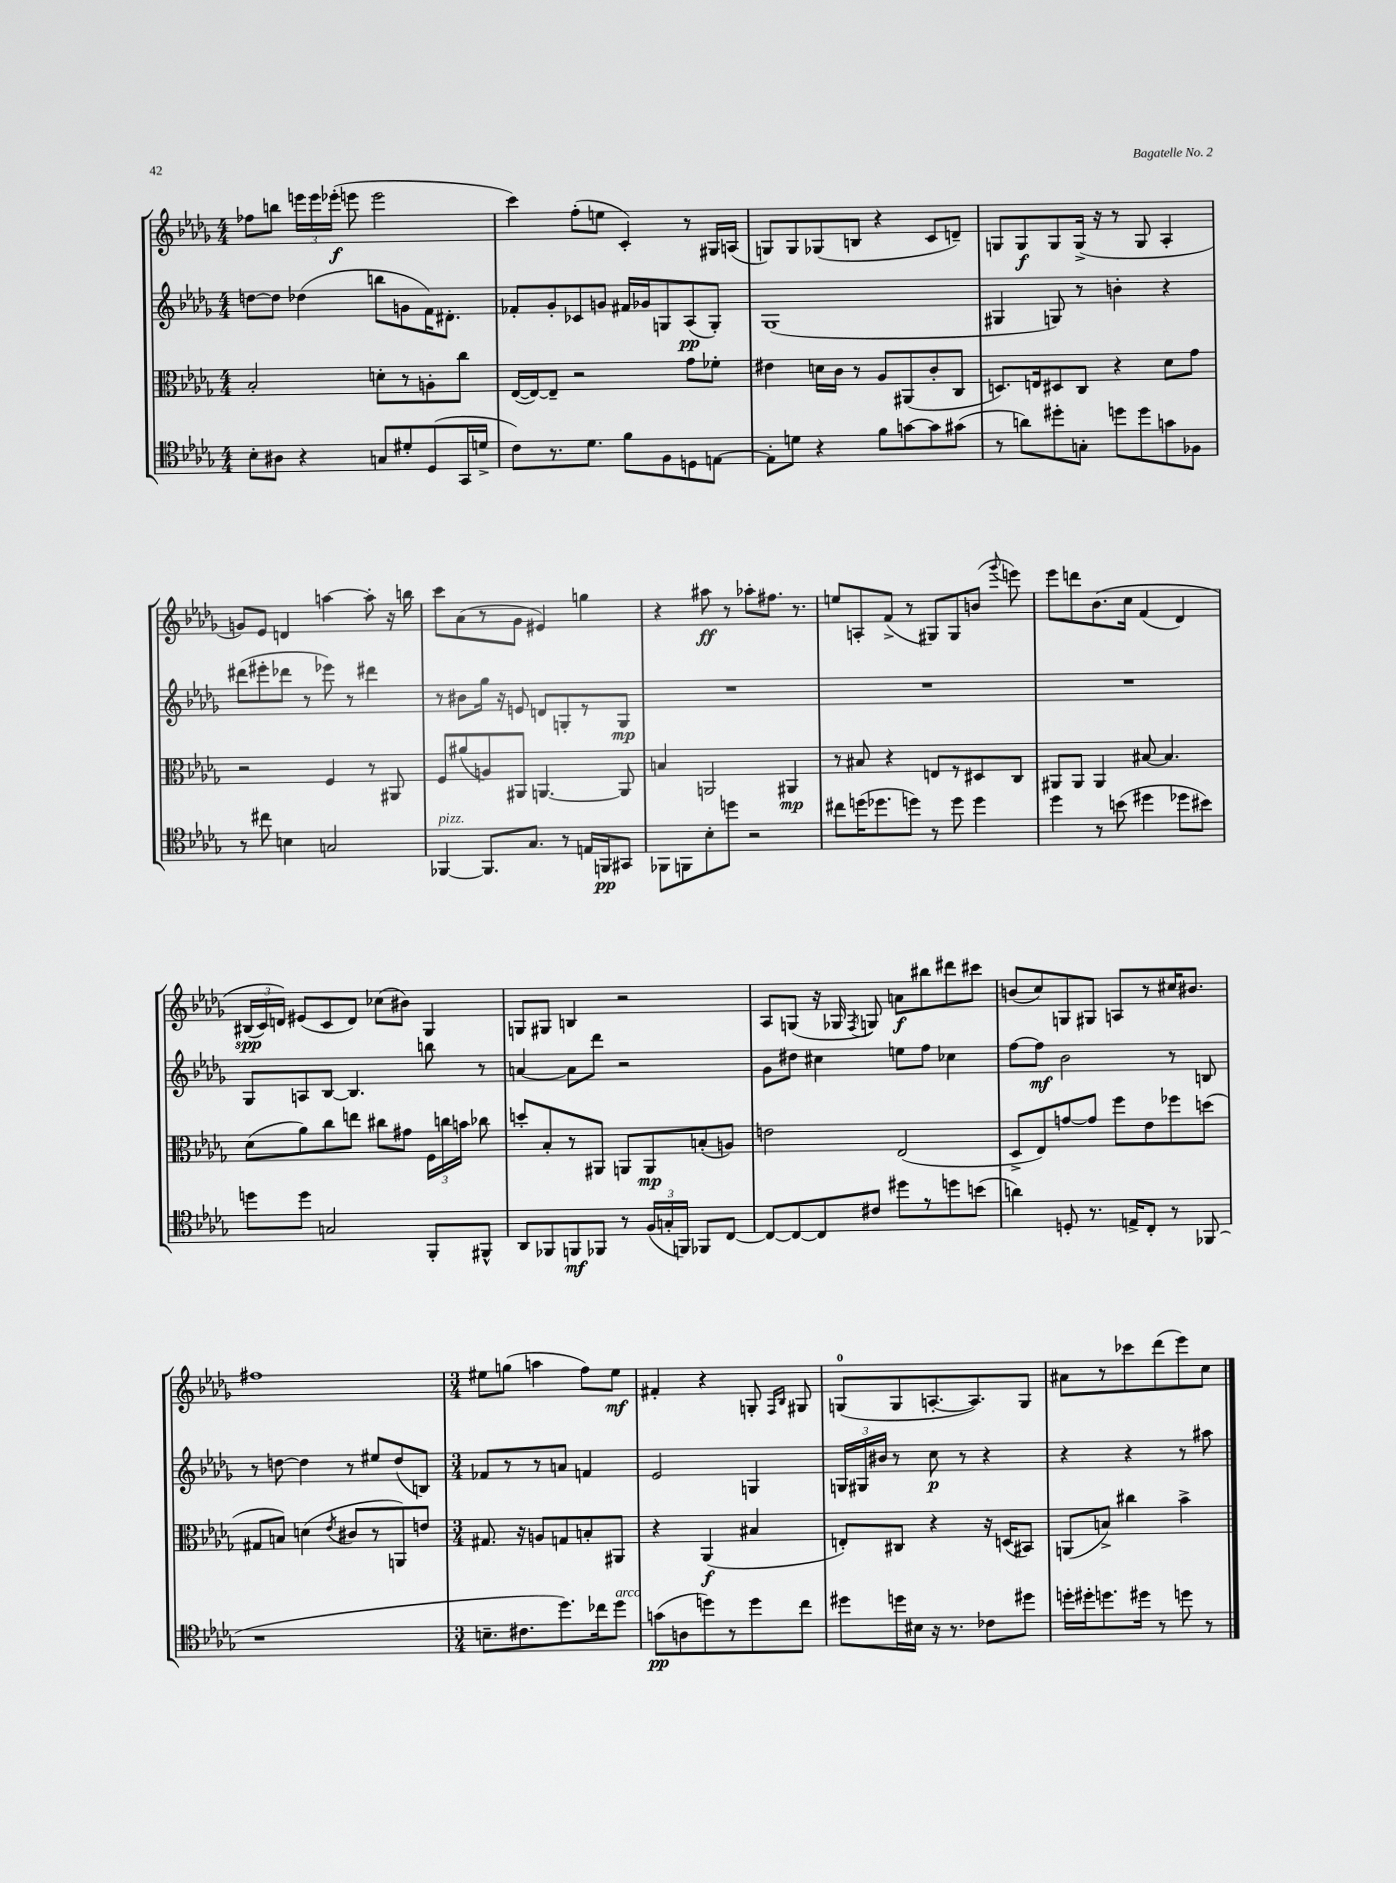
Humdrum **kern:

**kern	**kern	**kern	**kern
*staff4	*staff3	*staff2	*staff1
*clefC4	*clefC3	*clefG2	*clefG2
*k[b-e-a-d-g-]	*k[b-e-a-d-g-]	*k[b-e-a-d-g-]	*k[b-e-a-d-g-]
*M4/4	*M4/4	*M4/4	*M4/4
8B-'	2B-'	[8dd	8ff-
8A#	.	8dd]	8bb
4r	.	(4dd-	24eee
.	.	.	24eee
.	.	.	(24eee-'
.	.	.	8eee
8G	8d'	8bb	2eee
8d#'	8r	8g	.
(8D-	8A'	16f)	.
.	.	8.d#'	.
16GG-	8cc	.	.
16d^	.	.	.
=	=	=	=
8c)	([16E-	8f-'	4ccc)
.	16E-_)	.	.
8.r	8E-~]	8g-'	.
.	2r	8c-	(8ff'
8.d-	.	.	.
.	.	8g	8ee
8f	.	16f#	4c')
.	.	16g-	.
8F	.	8G	.
8D	8g-	(8A-	8r
[8E	8f-'	8G')	16G#
.	.	.	(16A
=	=	=	=
8E']	4e#	(1G-	8G)
8d	.	.	8G
4r	16d	.	(8G-
.	16c	.	.
.	8r	.	8B
8f	8A-	.	4r
[8g	(8AA#	.	.
8g]	8c'	.	8c
(8g#	8C	.	8d~)
=	=	=	=
8r	8.D)	4G#	8G
8a)	.	.	8G
.	16E	.	.
8dd#'	8D#	8G)	8G
8G'	8C	8r	(16G^
.	.	.	16r
8dd	4r	4b'	8r
8dd	.	.	8G
8g	8d-	4r	4A-'
8F-	8g-	.	.
=	=	=	=
8r	2r	(8ddd#	8g)
8cc#	.	8eee#'	8e-
4B	.	8ddd-	4d
.	.	8r	.
2G	4F	8eee-)	[4aa
.	.	8r	.
.	8r	4ddd#	8aa']
.	8AA#	.	16r
.	.	.	16bb
=	=	=	=
[4FF-	8F	8r	8ccc
.	(8a#	8b#	(8a-
8.FF-]	8A)	16gg-	8r
.	.	16r	.
.	8AA#	8e	8g-
8.G-	.	.	.
.	[4.AA	8d	4e#)
8r	.	8G'	.
16E	.	8r	4gg
16FF	.	.	.
8GG#	8AA]	8G	.
=	=	=	=
8FF-	4B	1r	4r
8FF	.	.	.
8B-'	2AA	.	8aa#
8dd	.	.	8r
2r	.	.	8aa-'
.	.	.	8.ff#
.	4AA#	.	.
.	.	.	8.r
=	=	=	=
8cc#	8r	1r	8ee
(16dd	8B#	.	8A'
8.dd-	.	.	.
.	4r	.	(8f^
8dd)	.	.	8r
8r	8E	.	8G#)
8dd	8r	.	8G#
4dd	8D#	.	(8b
.	.	.	8qqggg-
.	8C	.	8eee)
=	=	=	=
4dd-	8AA#	1r	8eee-
.	8AA#	.	8ddd
8r	4AA#	.	&(8.b-
(8b	.	.	.
.	.	.	16cc
4dd#	[8B#	.	(4f
.	4.B#]	.	.
8dd-	.	.	4d-)
8b#)	.	.	.
=	=	=	=
8dd	(8d-	8G-	(24B#
.	.	.	24c)
.	.	.	24d&)
8dd	8a-)	8A	(8e#
2G	8cc	[8B-	8c
.	8ee	4.B-]	8d)
.	8cc#	.	(8cc-
.	8g#	.	8b#)
8FF'	24F	8bb	4G-
.	24cc	.	.
.	24b	.	.
8FF#^^	8cc-	8r	.
=	=	=	=
8AA-	8dd'	[4a	8G
8FF-	8B-'	.	8G#
8FF	8r	8a]	4B
8FF-	8AA#	8ddd-	.
8r	8AA	2r	2r
(24F	8AA	.	.
24G'	.	.	.
24FF)	.	.	.
8FF-	(8B'	.	.
[8C	8A)	.	.
=	=	=	=
8C_	2e	8g-	8A-
8C_	.	8dd#	(8G
8C]	.	4cc#	16r
.	.	.	16G-
.	.	.	8qF
8c#	.	.	8G)
8dd#	(2E-	8ee	8a
8r	.	8ff	8bb#
8dd	.	4cc-	8ddd#
(8b	.	.	8ccc#
=	=	=	=
4a)	8D-^	[8ff	(8b
.	8E-)	8ff]	8cc)
8D'	[8g	2b-	8G
8.r	8g]	.	8G#
.	8ff	.	8A
16E^	.	.	.
8C'	8e-	.	8r
8r	8ff-	8r	16cc#
.	.	.	8.b#
(8FF-	(8dd	8B	.
=	=	=	=
1r	8G#	8r	1ff#
.	8B)	[8dd	.
.	(4d	4dd]	.
.	8qe-	.	.
.	8c#	8r	.
.	8r	8ee#	.
.	8AA)	(8dd	.
.	8e	8B)	.
=	=	=	=
*M3/4	*M3/4	*M3/4	*M3/4
8.B~	8.G#	8f-	8ee#
.	.	8r	(8gg
8.c#	16r	.	.
.	8A	8r	4aa
8.dd-)	8G	8a	.
.	8B'	4f	8ff)
16cc-	.	.	.
8dd-	8AA#	.	8ee#
=	=	=	=
(8g	4r	2e-	4f#'
8A	.	.	.
8dd)	(4AA-	.	4r
8r	.	.	.
8dd	4B#	4G	8G'
.	.	.	16qqF
.	.	.	16qqB-
8cc	.	.	8G#
=	=	=	=
8dd#	8E')	24G	(8G
.	.	24G#	.
.	.	24b#	.
16dd	8C#	8r	8G
16B#	.	.	.
16r	4r	8cc	[8.A'
8.r	.	.	.
.	.	8r	.
.	.	.	8.A])
8c-	16r	4r	.
.	(16D	.	.
8dd#	8BB#)	.	8G
=	=	=	=
16dd'	(8AA	4r	8a#
16dd#'	.	.	.
8.dd	8B^)	.	8r
.	4cc#	4r	8ccc-
16dd#	.	.	.
8r	.	.	(8ddd-
8dd	4b-^	8r	8eee-)
8r	.	8aa#	8cc
==	==	==	==
*-	*-	*-	*-
